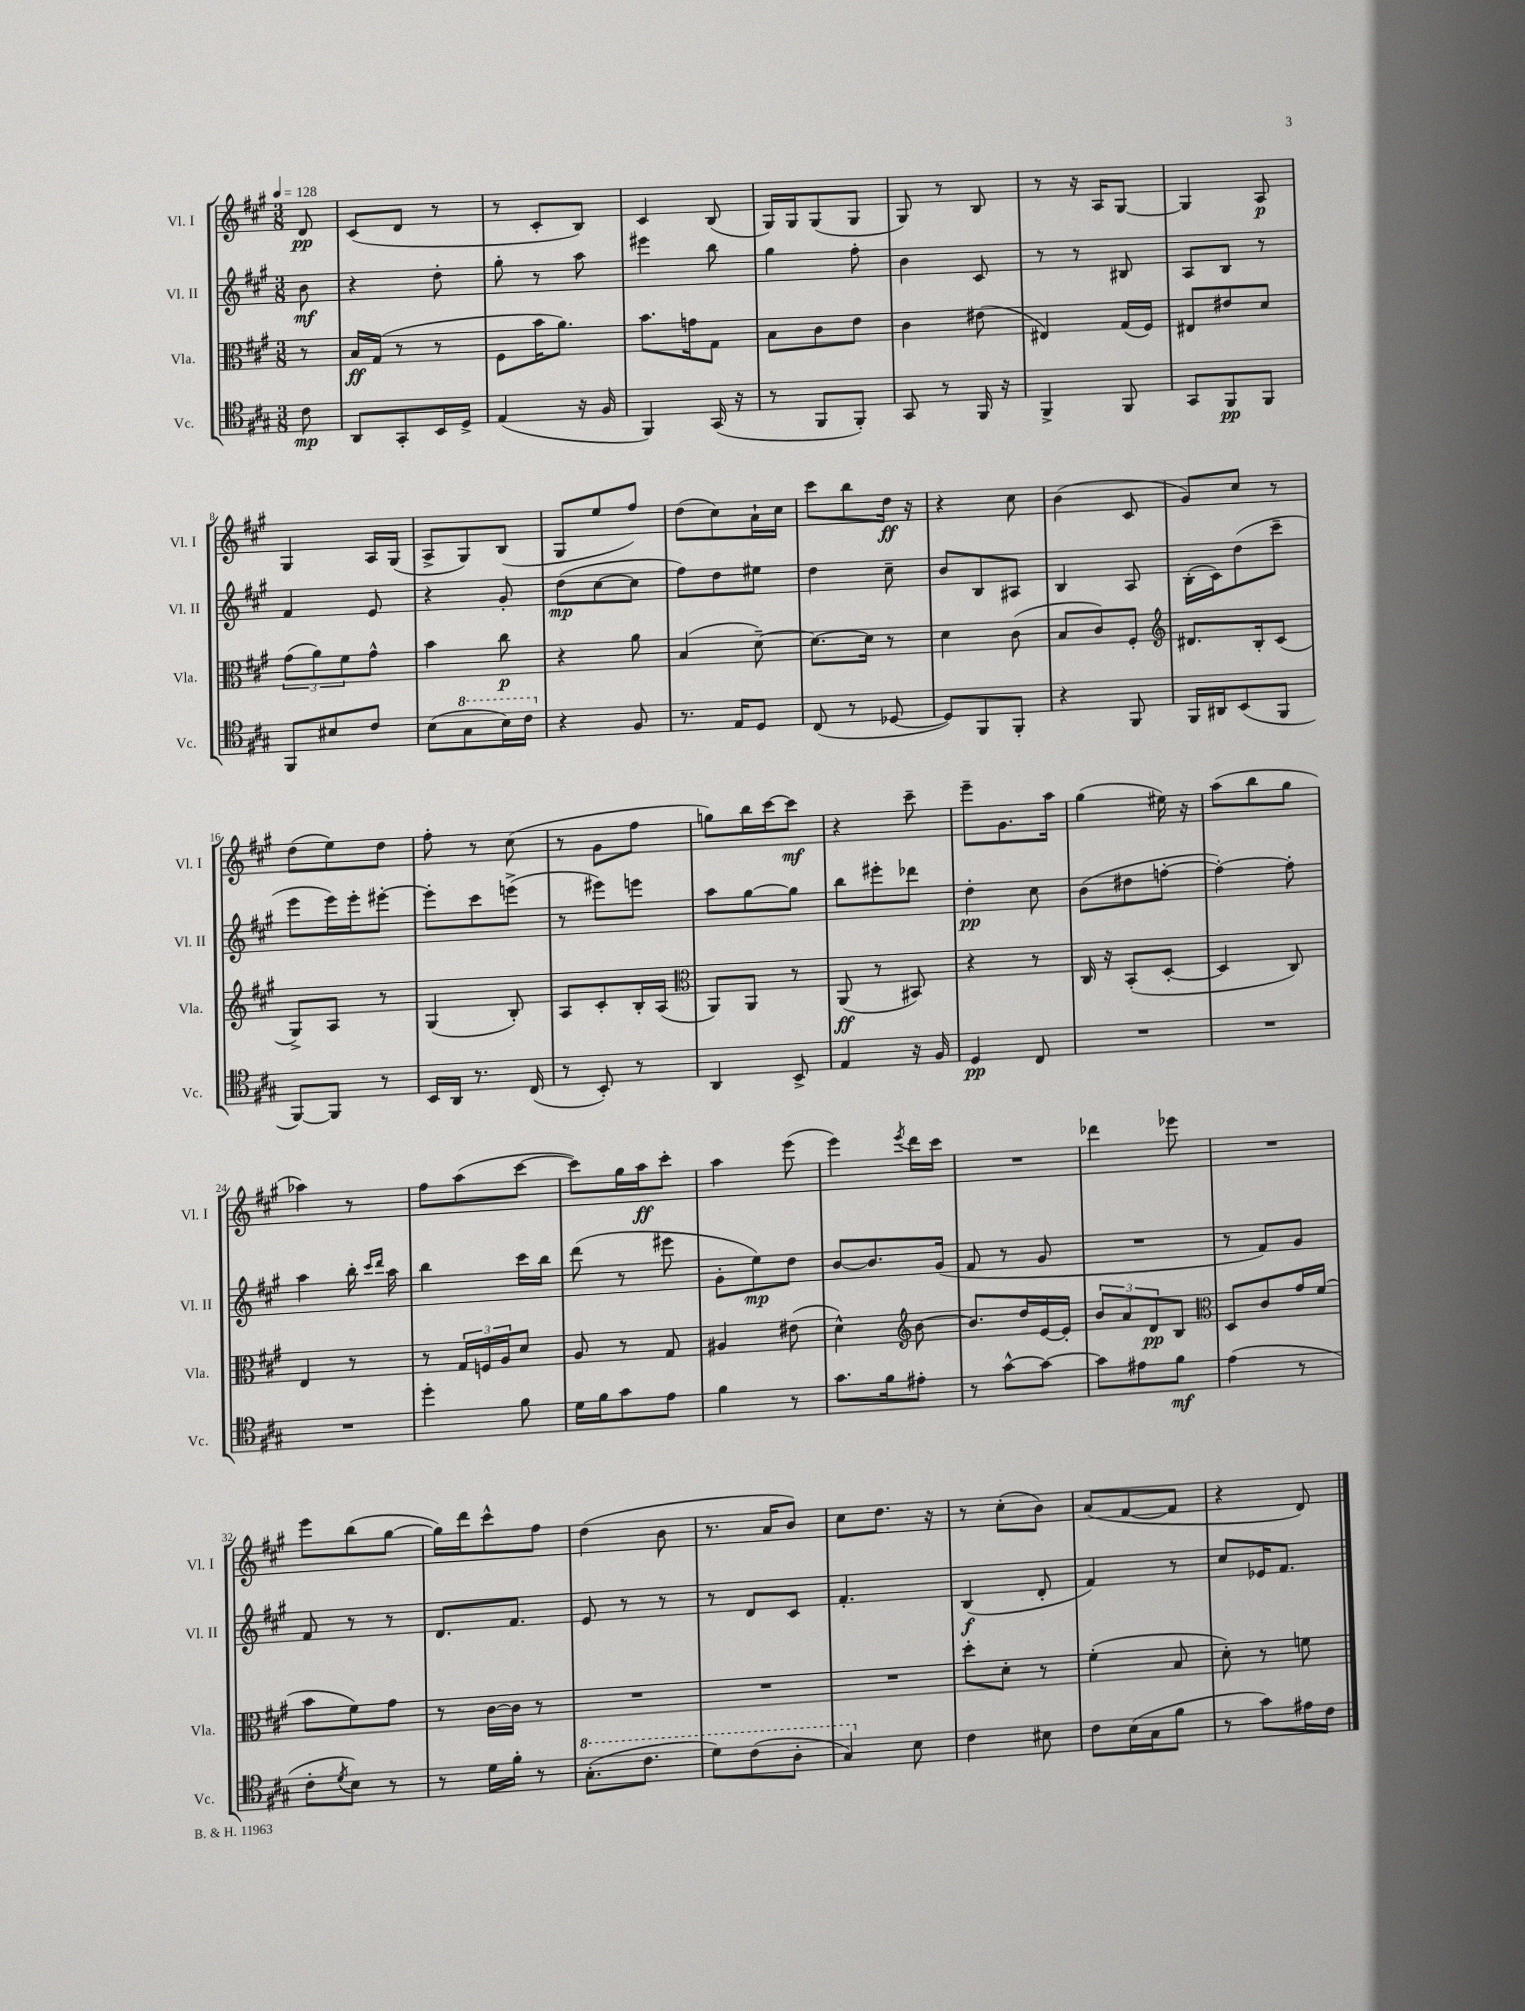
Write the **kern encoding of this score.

**kern	**kern	**kern	**kern
*staff4	*staff3	*staff2	*staff1
*clefC4	*clefC3	*clefG2	*clefG2
*k[f#c#g#]	*k[f#c#g#]	*k[f#c#g#]	*k[f#c#g#]
*M3/8	*M3/8	*M3/8	*M3/8
*MM128	*MM128	*MM128	*MM128
8c#	8r	8b	8d
=	=	=	=
8AA	16B	4r	(8c#
.	(16G#	.	.
8GG#'	8r	.	8d
16BB	8r	8dd'	8r
16D^	.	.	.
=	=	=	=
(4E	8F#	8gg#'	8r
.	16b	8r	8c#'
.	8.a)	.	.
16r	.	8aa	8B)
16F#	.	.	.
=	=	=	=
4FF#)	8.b	4eee#	4c#
.	16g	.	.
(16GG#	8G#	8bb	(8B
16r	.	.	.
=	=	=	=
8r	8B	4gg#	16G#)
.	.	.	16G#
8FF#	8c#	.	(8G#
8FF#')	8e	8ff#'	8G#
=	=	=	=
8GG#	4c#	4b	8G#)
8r	.	.	8r
16FF#	(8e#	8c#	8B
16r	.	.	.
=	=	=	=
4FF#^	4E#)	8r	8r
.	.	8r	16r
.	.	.	16A
8FF#	(16G#	8B#	[8G#
.	16F#)	.	.
=	=	=	=
8GG#	8E#	8A	4G#]
8FF#	8e#	8B	.
8FF#	8d	8r	8A
=	=	=	=
8FF#	(12g#	4f#	4G#
.	12a)	.	.
8B#	.	.	.
.	12f#	.	.
8c#	8g#^^	8e	16A
.	.	.	(16G#
=	=	=	=
(8B	4b	4r	8A^
8g#	.	.	8G#)
16b)	8cc#	8g#'	(8B
16cc#	.	.	.
=	=	=	=
4r	4r	(8dd	8G#
.	.	[8cc#	8ee
8F#	8a	8cc#]	8ff#)
=	=	=	=
8.r	(4B	8ff#)	(8dd
.	.	8dd	8cc#)
16E	.	.	.
8D	[8d~)	8ee#	16a`
.	.	.	16cc#
=	=	=	=
(8C#	8.d_	4dd	8ccc#
8r	.	.	8bb
.	16d]	.	.
[8D-	8r	8cc#~	16dd
.	.	.	16r
=	=	=	=
8D-])	4d	8b	4r
8FF#	.	8B	.
8FF#'	(8c#	8A#	8cc#
=	=	=	=
4r	8B	4B	(4b
.	8c#)	.	.
8FF#	8F#'	8A	8c#
=	=	=	=
*	*clefG2	*	*
16FF#	8.d#	(16B'	8g#)
16AA#	.	16c#)	.
(8BB	.	(8dd	8cc#
.	16B'	.	.
8FF#	(8c#	8ccc#~	8r
=	=	=	=
[8FF#)	8G#^)	8eee	(8dd
8FF#]	8A	16eee)	8ee)
.	.	16eee'	.
8r	8r	[8eee#'	8dd
=	=	=	=
16BB	(4G#	8eee#']	8ff#'
16AA	.	.	.
8.r	.	8ccc#	8r
.	8B')	(8eee^	(8cc#
(16C#	.	.	.
=	=	=	=
8r	8A	8r	8r
8BB')	8c#'	8eee#)	8g#
8r	16B'	8eee	8ff#
.	(16A	.	.
=	=	=	=
*	*clefC3	*	*
4AA	8AA)	8aa	8gg)
.	8AA	[8gg#	16bb
.	.	.	[16ccc#
8BB^	8r	8gg#]	8ccc#]
=	=	=	=
4E	(8AA	8bb	4r
.	8r	8eee#'	.
16r	8BB#)	8ddd-	8ccc#~
16F#	.	.	.
=	=	=	=
4D	4r	4dd'	8eee~
.	.	.	8.g#
8C#	8r	8cc#	.
.	.	.	16aa
=	=	=	=
4.r	16C#	(8b	(4gg#
.	16r	.	.
.	(8BB'	8dd#	.
.	[8D'	[8ff'	16ee#)
.	.	.	16r
=	=	=	=
4.r	4D]	4ff'_)	(8aa
.	.	.	8bb
.	8C#)	8ff']	8gg#
=	=	=	=
4.r	4E	4aa	4aa-)
.	8r	16bb'	8r
.	.	16qqccc#	.
.	.	16qqddd	.
.	.	16aa	.
=	=	=	=
4dd'	8r	4bb	8ff#
.	24G#	.	(8aa
.	24F	.	.
.	24A	.	.
8f#	8d	16ccc#	[8ccc#
.	.	16bb	.
=	=	=	=
16d	8A	(8ddd	8ccc#])
16f#	.	.	.
8g#	8r	8r	16gg#
.	.	.	16aa
8e	8G#	8eee#	8ccc#'
=	=	=	=
4f#	4A#	8g#'	4aa
.	.	8ee)	.
8r	(8e#	8dd	(8eee
=	=	=	=
8.g#	4d^^)	[8b	4eee)
.	.	8.b]	.
16f#	.	.	.
*	*clefG2	*	*
.	.	.	8qeee
8e#'	[8b	.	16ddd
.	.	(16g#	16ccc#
=	=	=	=
8r	8.b]	8f#	4.r
[8g#^^	.	8r	.
.	16dd	.	.
8g#_	[16e	8g#	.
.	16e']	.	.
=	=	=	=
8g#]	12b	4.r	4ddd-
.	12a	.	.
8e#	.	.	.
.	12d	.	.
8f#	8B	.	8eee-
=	=	=	=
*	*clefC3	*	*
(4e	8D	8r	4.r
.	8c#	8f#)	.
8r	16g#	8g#	.
.	(16f#	.	.
=	=	=	=
8c#'	8b	8f#	8eee
8qd	.	.	.
8B)	8f#)	8r	(8bb
8r	8g#	8r	[8gg#
=	=	=	=
8r	8r	8.d	16gg#])
.	.	.	16ddd
16d	[16c#	.	8ccc#^^
16f#'	16c#]	8.f#	.
8r	8r	.	8ff#
=	=	=	=
(8.g#'	4.r	8e	(4dd
.	.	8r	.
8.cc#	.	.	.
.	.	8r	8b
=	=	=	=
8dd)	4.r	8r	8.r
(8cc#	.	8d	.
.	.	.	16a
8a'	.	8c#	8b)
=	=	=	=
4g#)	4.r	4.f#'	8cc#
.	.	.	8.dd
8B	.	.	.
.	.	.	16r
=	=	=	=
4c#	8dd'	(4B	8r
.	8d'	.	(8cc#'
8B#	8r	8d'	8b)
=	=	=	=
8c#	(4f#'	4f#)	(8a
(16B	.	.	[8f#
16G#	.	.	.
8f#	8B	8r	8f#]
=	=	=	=
8r	8d')	8cc#	4r
8g#)	8r	16e-	.
.	.	8.f#	.
16e#	8f	.	8d)
16c#	.	.	.
==	==	==	==
*-	*-	*-	*-
